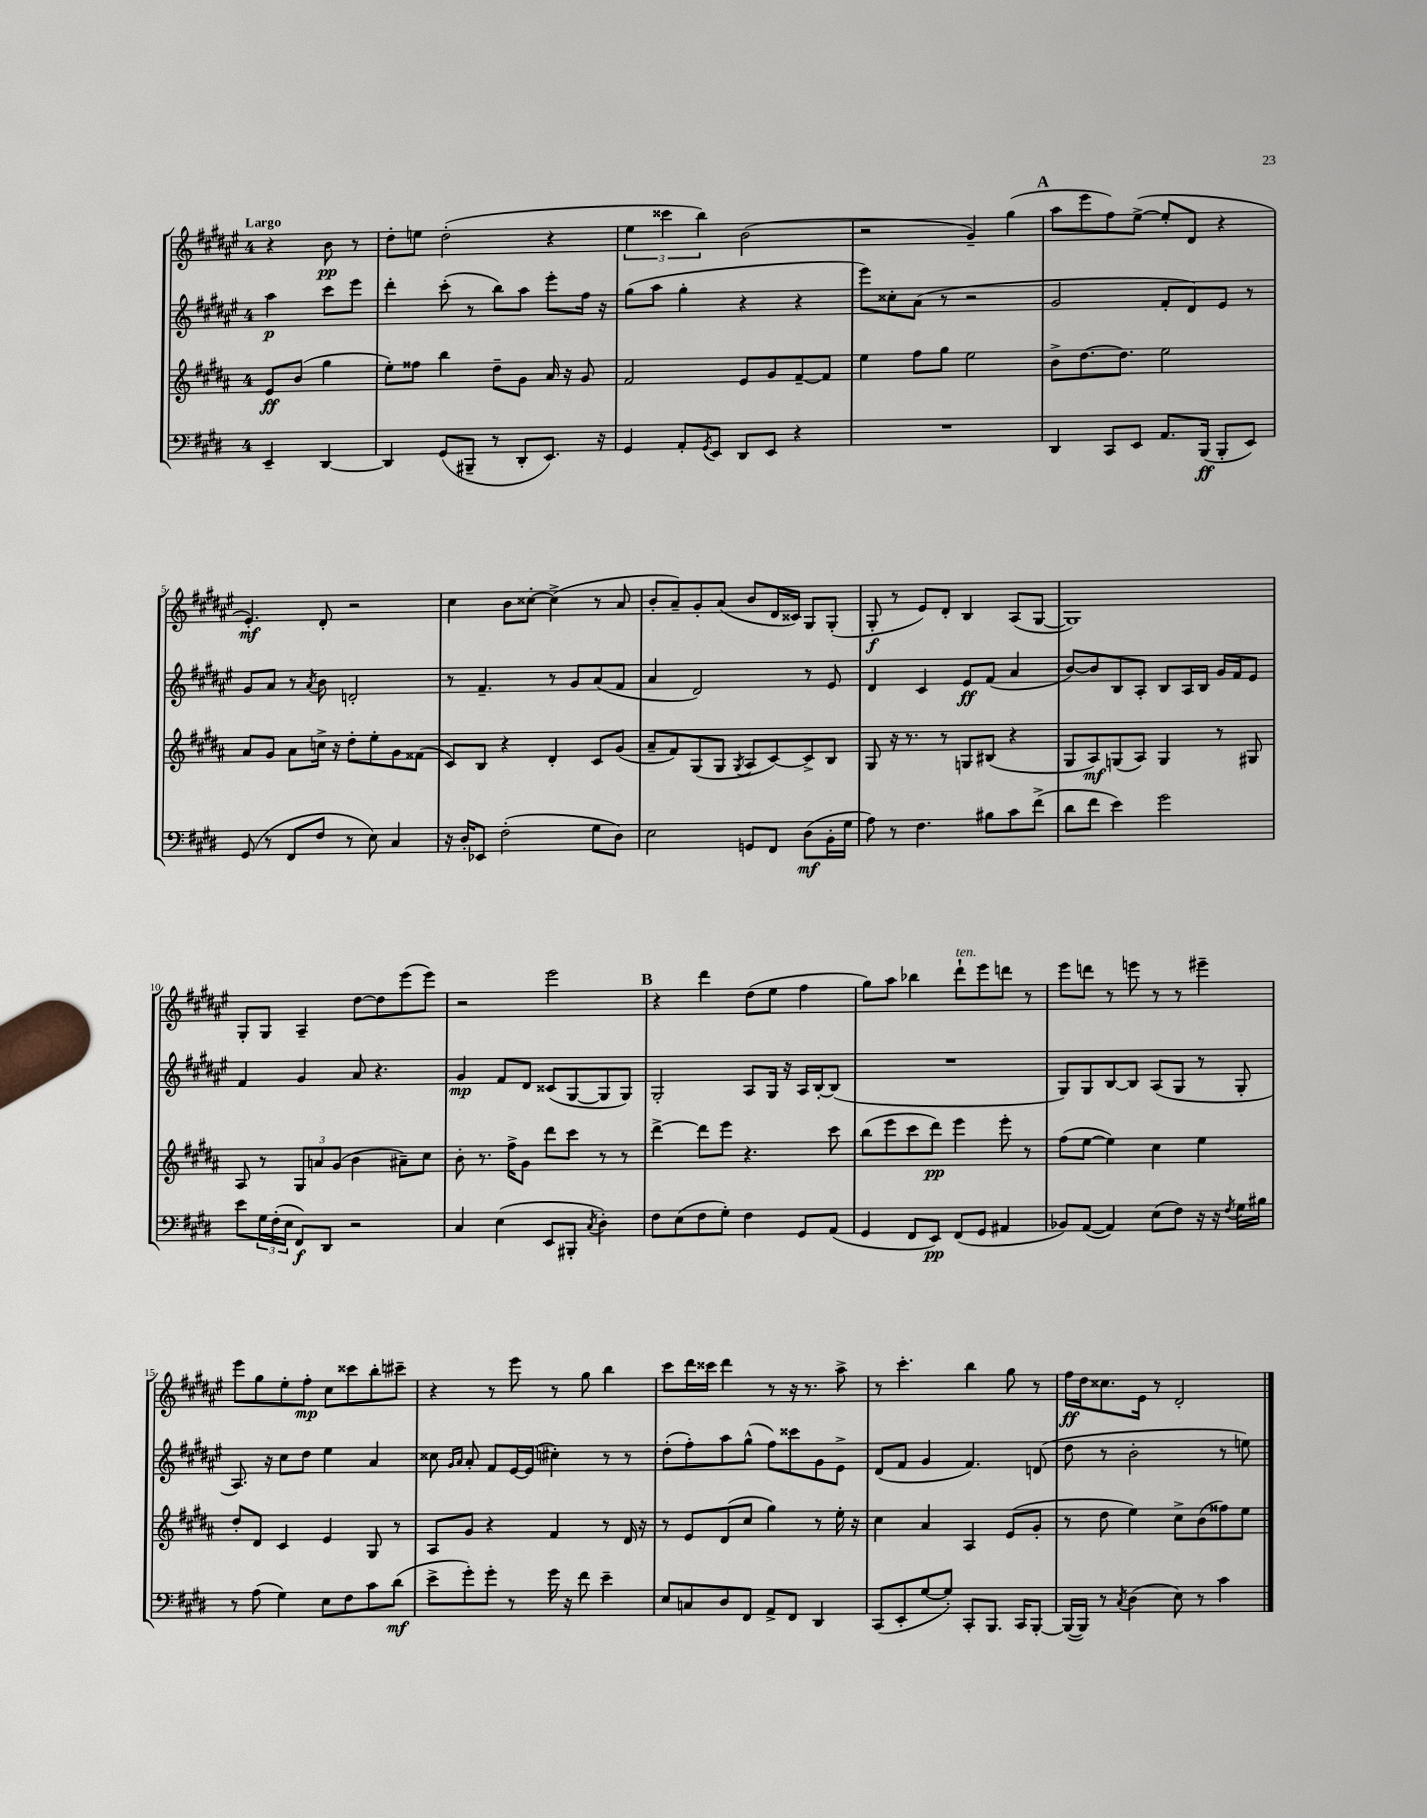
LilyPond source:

<<
\new StaffGroup <<
\new Staff = "s0" {
    \clef treble \key fis \major \once \override Staff.TimeSignature.style = #'single-digit \time 4/4 \partial 2 \tempo "Largo"
    r4 b'8\pp r8 |
    dis''8-. e''8 dis''2-.( r4 |
    \tuplet 3/2 { eis''4 cisis'''4 b''4) } b'2( |
    r2 gis'4--) gis''4( |
    \mark \markup { \bold "A" } ais''8 eis'''8 fis''8) eis''8~->( eis''8-. dis'8 r4 |
    eis'4.-.\mf) dis'8-. r2 |
    cis''4 b'8 cisis''8~-. cisis''4->( r8 ais'8 |
    b'8-. ais'8--) gis'8-. ais'8( b'8 dis'16 cisis'16) gis8 gis8-.( |
    gis8-.\f r8 eis'8) dis'8-. b4 ais8( gis8~ |
    gis1) |
    gis8-. gis8 ais4-- dis''8~ dis''8 eis'''8( eis'''8) |
    r2 eis'''2 |
    \mark \markup { \bold "B" } r4 dis'''4 dis''8( eis''8 fis''4 |
    gis''8) ais''8 bes''4 dis'''8-!^\markup { \italic "ten." } eis'''8 d'''8 r8 |
    eis'''8 d'''8 r8 e'''8 r8 r8 eis'''4-- |
    eis'''8 gis''8 eis''8-. fis''8-.\mp cis''8 cisis'''8 b''8-. cis'''8-- |
    r4 r8 eis'''8 r8 gis''8 b''4 |
    cis'''8 dis'''16 cisis'''16 dis'''4 r8 r16 r8. ais''8-> |
    r8 cis'''4.-. b''4 gis''8 r8 |
    fis''16\ff dis''16 cisis''8. eis'16 r8 dis'2-. \bar "|." |
}
\new Staff = "s1" {
    \clef treble \key fis \major \once \override Staff.TimeSignature.style = #'single-digit \time 4/4 \partial 2
    ais''4\p cis'''8 eis'''8 |
    dis'''4-. cis'''8-.( r8 b''8) ais''8 eis'''8-. fis''16 r16 |
    gis''8( ais''8 gis''4-. r4 r4 |
    eis'''8) cisis''8-. ais'8( r8 r2 |
    \mark \markup { \bold "A" } gis'2 fis'8-. dis'8) eis'8 r8 |
    gis'8 ais'8 r8 \acciaccatura { ais'8 } b'8 d'2-. |
    r8 fis'4.-- r8 gis'8 ais'8( fis'8 |
    ais'4 dis'2) r8 eis'8 |
    dis'4 cis'4 eis'8\ff fis'8( ais'4 |
    b'8~) b'8 b8 ais8-. b8 ais16 b16 gis'16 fis'16 eis'8 |
    fis'4 gis'4 ais'8 r4. |
    gis'4\mp fis'8 dis'8 cisis'8( gis8~ gis8 gis8) |
    \mark \markup { \bold "B" } gis2-. ais8 gis16 r16 ais16 b16~-. b8( |
    R1 |
    gis8) gis8 b8~ b8 ais8( gis8 r8 gis8-. |
    ais8.) r16 cis''8 dis''8 eis''4 ais'4 |
    cisis''8 \grace { gis'16 ais'16 } ais'8-. fis'8 eis'16~ eis'16( cis''4-.) r8 r8 |
    dis''8-.( fis''8-.) ais''8 gis''8-^( fis''8) cisis'''8 gis'8 eis'8-> |
    dis'8( fis'8 gis'4 fis'4.) d'8( |
    dis''8 r8 b'2-. r8 e''8) \bar "|." |
}
\new Staff = "s2" {
    \clef treble \key b \major \once \override Staff.TimeSignature.style = #'single-digit \time 4/4 \partial 2
    e'8\ff b'8( gis''4 |
    e''8-.) fisis''8 b''4 dis''8-- gis'8 ais'16 r16 gis'8 |
    fis'2 e'8 gis'8 fis'8~-- fis'8 |
    e''4 fis''8 gis''8 e''2 |
    \mark \markup { \bold "A" } b'8-> dis''8.~ dis''8. e''2 |
    ais'8 gis'8 ais'8 c''16-> r16 dis''8-. e''8-. gis'8 fisis'8( |
    cis'8) b8 r4 dis'4-. cis'8 gis'8( |
    ais'8-- fis'8) gis8( gis8 \acciaccatura { gis8 } ais8 cis'8~) cis'8-> b8 |
    gis8 r16 r8. r8 g8 bis8( r4 |
    gis8 ais8\mf) g8( ais8) g4 r8 gis8 |
    ais8 r8 \tuplet 3/2 { gis8 a'8 gis'8( } b'4 ais'8--) cis''8 |
    b'8-. r8. fis''16-> gis'8 dis'''8 cis'''8 r8 r8 |
    \mark \markup { \bold "B" } dis'''4~-> dis'''8 e'''8 r4. cis'''8 |
    b''8( e'''8 cis'''8 dis'''8\pp) e'''4 e'''8-. r8 |
    fis''8( e''8~ e''4) cis''4 e''4 |
    dis''8-. dis'8 cis'4 e'4 gis8 r8 |
    ais8 gis'8 r4 fis'4 r8 dis'16 r16 |
    r8 e'8 dis'8( cis''8 gis''4) r8 e''16-. r16 |
    cis''4 ais'4 ais4 e'8( gis'8-. |
    r8 dis''8 e''4) cis''8-> b'8( fisis''8) e''8 \bar "|." |
}
\new Staff = "s3" {
    \clef bass \key e \major \once \override Staff.TimeSignature.style = #'single-digit \time 4/4 \partial 2
    e,4-- dis,4~ |
    dis,4 gis,8( bis,,8-- r8 dis,8-. e,8.) r16 |
    gis,4 a,8-. \acciaccatura { gis,8 } e,8 dis,8 e,8 r4 |
    R1 |
    \mark \markup { \bold "A" } dis,4 cis,8 e,8 a,8. b,,16\ff( b,,8-. e,8) |
    gis,8( r8 fis,8 fis8 r8 e8) cis4 |
    r16 dis16-. ees,8 fis2-.( gis8 dis8) |
    e2 g,8 fis,8 dis8\mf( b,16-. gis16 |
    a8) r8 fis4. bis8 cis'8 fis'8->( |
    dis'8 fis'8 e'4) gis'2 |
    e'8 \tuplet 3/2 { gis16 fis16-.( e16 } fis,8\f) dis,8 r2 |
    cis4 e4( e,8 bis,,8-. \acciaccatura { cis8 } dis4-.) |
    \mark \markup { \bold "B" } fis8 e8( fis8 gis8-.) fis4 gis,8 a,8( |
    gis,4 fis,8 e,8\pp) fis,8( gis,8 ais,4 |
    bes,8) a,8~( a,4) e8( fis8) r16 r16 \acciaccatura { fis8 } gis16 bis16 |
    r8 a8( gis4) e8 fis8 cis'8 dis'8\mf( |
    e'8-> gis'8-.) gis'8-. r8 gis'16 r16 fis'8 e'4-- |
    e8 c8 dis8 fis,8 a,8-> fis,8 dis,4 |
    cis,8( e,8-. gis8~ gis8-.) cis,8-. b,,8. cis,16 b,,8~-. |
    b,,16~( b,,16) r8 \acciaccatura { cis8 } dis4( e8) r8 cis'4 \bar "|." |
}
>>
>>
